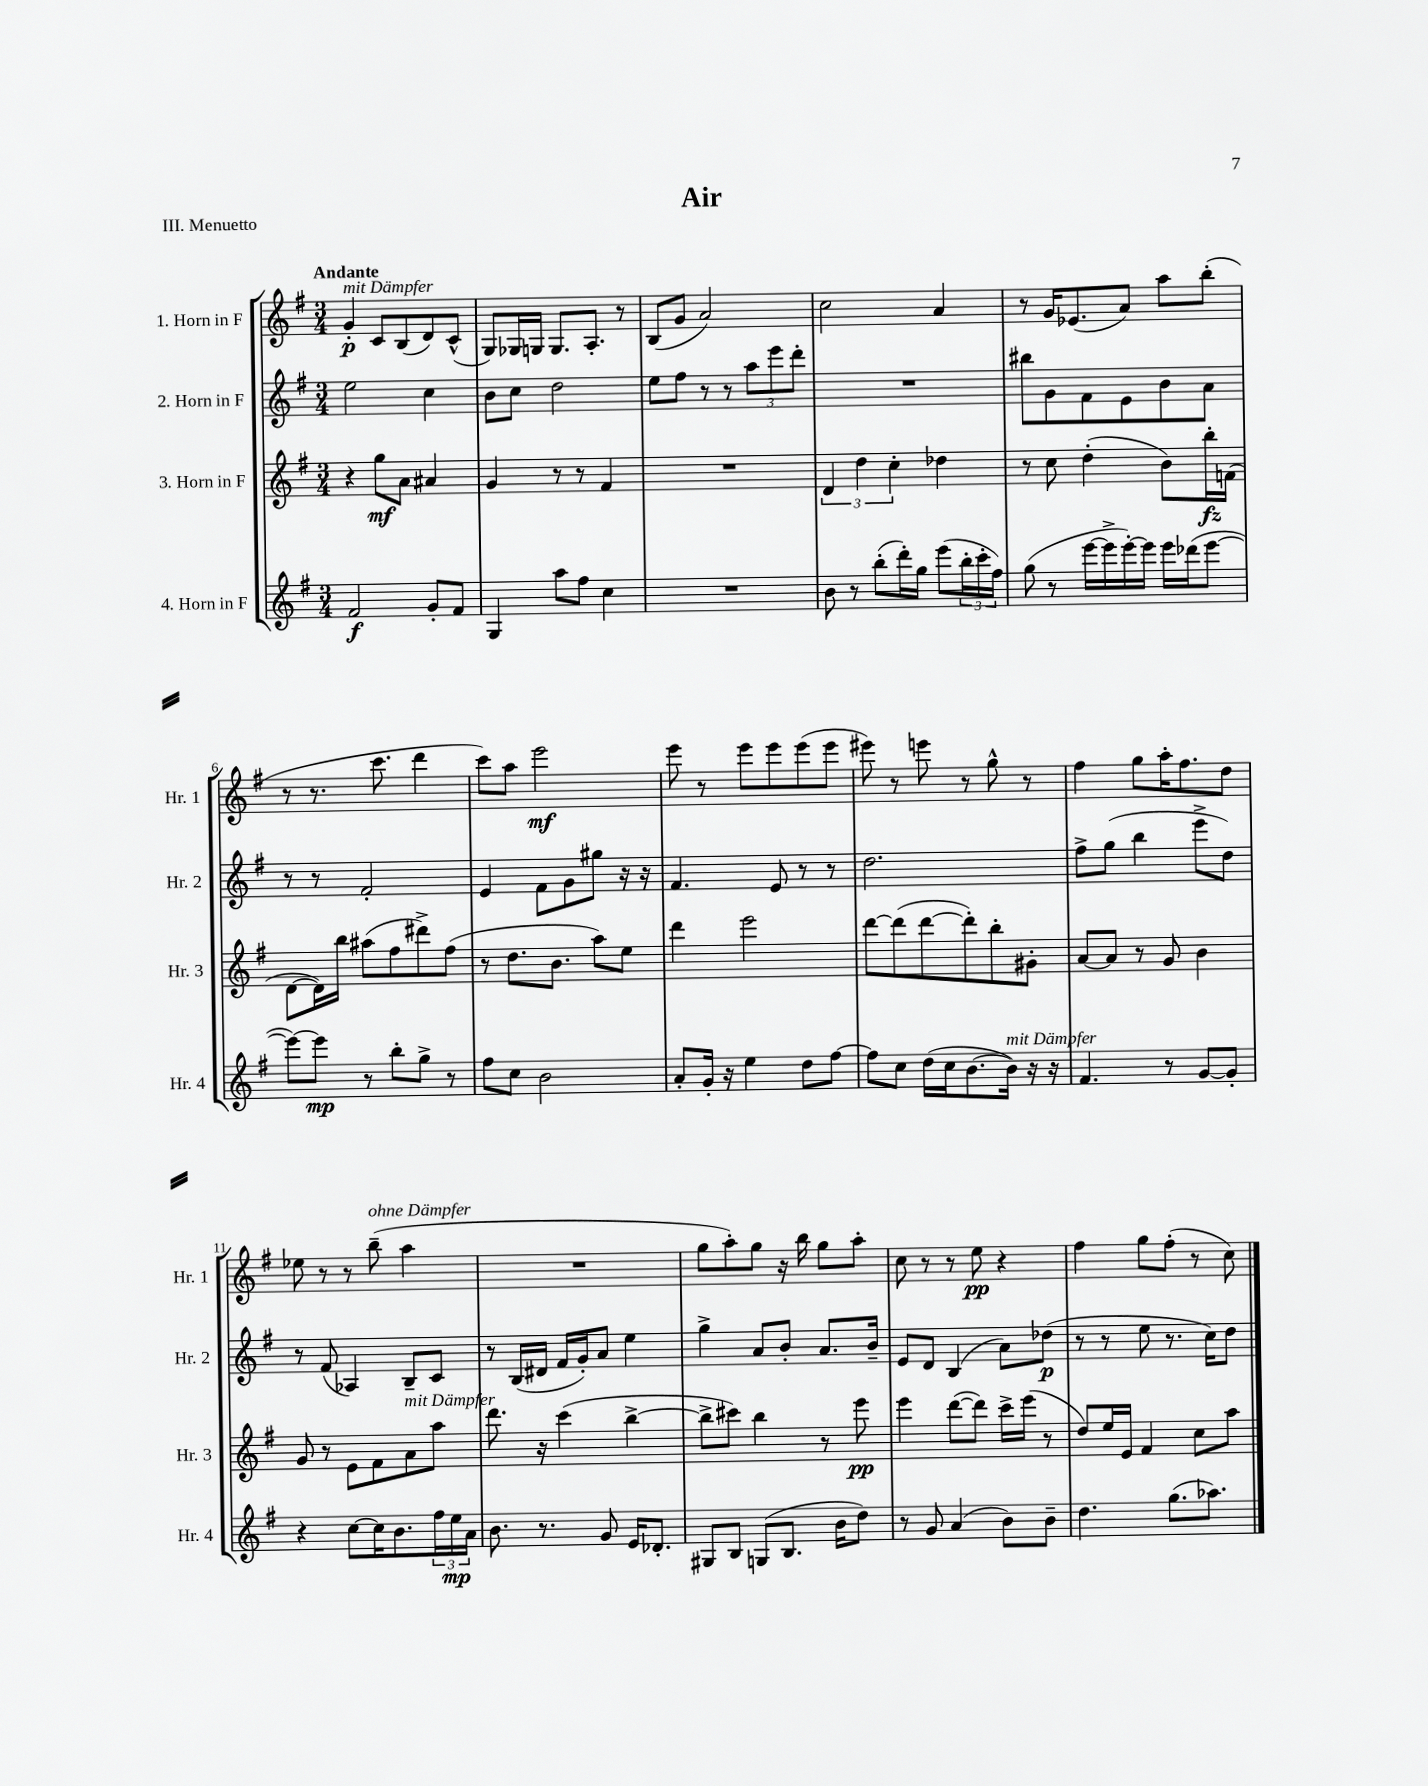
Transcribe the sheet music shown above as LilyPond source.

\header { title = "Air" piece = "III. Menuetto" }
<<
\new StaffGroup <<
\new Staff = "s0" \with { instrumentName = "1. Horn in F" shortInstrumentName = "Hr. 1" } {
    \clef treble \key g \major \numericTimeSignature \time 3/4 \tempo "Andante"
    g'4-.\p^\markup { \italic "mit Dämpfer" } c'8 b8( d'8) c'8-^( |
    g8) ges16 g16 g8. a8.-. r8 |
    b8( g'8 a'2) |
    c''2 a'4 |
    r8 g'16 ees'8.( a'8) a''8 b''8-.( |
    r8 r8. c'''8. d'''4 |
    c'''8) a''8 e'''2\mf |
    e'''8 r8 e'''8 e'''8 e'''8( e'''8 |
    eis'''8) r8 e'''8 r8 g''8-^ r8 |
    fis''4 g''8 a''16-. fis''8. d''8 |
    ees''8 r8 r8 b''8--^\markup { \italic "ohne Dämpfer" }( a''4 |
    R2. |
    g''8 a''8-.) g''8 r16 b''16 g''8 a''8-. |
    c''8 r8 r8 e''8\pp r4 |
    fis''4 g''8 fis''8-.( r8 c''8) \bar "|." |
}
\new Staff = "s1" \with { instrumentName = "2. Horn in F" shortInstrumentName = "Hr. 2" } {
    \clef treble \key g \major \numericTimeSignature \time 3/4
    e''2 c''4 |
    b'8 c''8 d''2 |
    e''8 fis''8 r8 r8 \tuplet 3/2 { a''8 e'''8 d'''8-. } |
    R2. |
    bis''8 g'8 fis'8 e'8 b'8 a'8 |
    r8 r8 fis'2-. |
    e'4 fis'8 g'8 gis''8 r16 r16 |
    fis'4. e'8 r8 r8 |
    d''2. |
    fis''8-> g''8( b''4 e'''8-> d''8) |
    r8 fis'8( aes4) b8-- c'8 |
    r8 b16( dis'16 fis'16 g'16-.) a'8 e''4 |
    g''4-> a'8 b'8-. a'8. b'16-- |
    e'8 d'8 b4( a'8) des''8\p( |
    r8 r8 e''8 r8. c''16) d''8 \bar "|." |
}
\new Staff = "s2" \with { instrumentName = "3. Horn in F" shortInstrumentName = "Hr. 3" } {
    \clef treble \key g \major \numericTimeSignature \time 3/4
    r4 g''8\mf a'8 ais'4 |
    g'4 r8 r8 fis'4 |
    R2. |
    \tuplet 3/2 { d'4 d''4 c''4-. } des''4 |
    r8 c''8 d''4-.( b'8) b''16-.\fz f'16( |
    d'8~ d'16) b''16 ais''8( fis''8 dis'''8->) fis''8( |
    r8 d''8. b'8. a''8) e''8 |
    d'''4 e'''2 |
    d'''8~ d'''8( d'''8~ d'''8-.) b''8-. gis'8-. |
    a'8~ a'8 r8 g'8 b'4 |
    g'8 r8 e'8 fis'8 a'8^\markup { \italic "mit Dämpfer" } a''8 |
    d'''8. r16 c'''4( b''4~-> |
    b''8-> cis'''8) b''4 r8 e'''8\pp |
    e'''4 d'''8~( d'''8) c'''16-> e'''16( r8 |
    d''8) e''16 e'16 fis'4 c''8 a''8 \bar "|." |
}
\new Staff = "s3" \with { instrumentName = "4. Horn in F" shortInstrumentName = "Hr. 4" } {
    \clef treble \key g \major \numericTimeSignature \time 3/4
    fis'2\f g'8-. fis'8 |
    g4 a''8 fis''8 c''4 |
    R2. |
    b'8 r8 b''8-.( d'''16-.) g''16 e'''8( \tuplet 3/2 { b''16-. c'''16-. fis''16) } |
    g''8( r8 e'''16~ e'''16-> e'''16~-.) e'''16 e'''16 des'''16( e'''8~ |
    e'''8~) e'''8\mp r8 b''8-. g''8-> r8 |
    fis''8 c''8 b'2 |
    a'8-. g'16-. r16 e''4 d''8 fis''8~ |
    fis''8 c''8 d''16( c''16 b'8.~ b'16^\markup { \italic "mit Dämpfer" }) r16 r16 |
    fis'4. r8 g'8~ g'8-. |
    r4 c''8~ c''16 b'8. \tuplet 3/2 { fis''16 e''16\mp a'16 } |
    b'8. r8. g'8 e'16 des'8.-. |
    gis8 b8 g8( b8. b'16 d''8) |
    r8 g'8 a'4( b'8) b'8-- |
    d''4. g''8.( aes''8.) \bar "|." |
}
>>
>>
